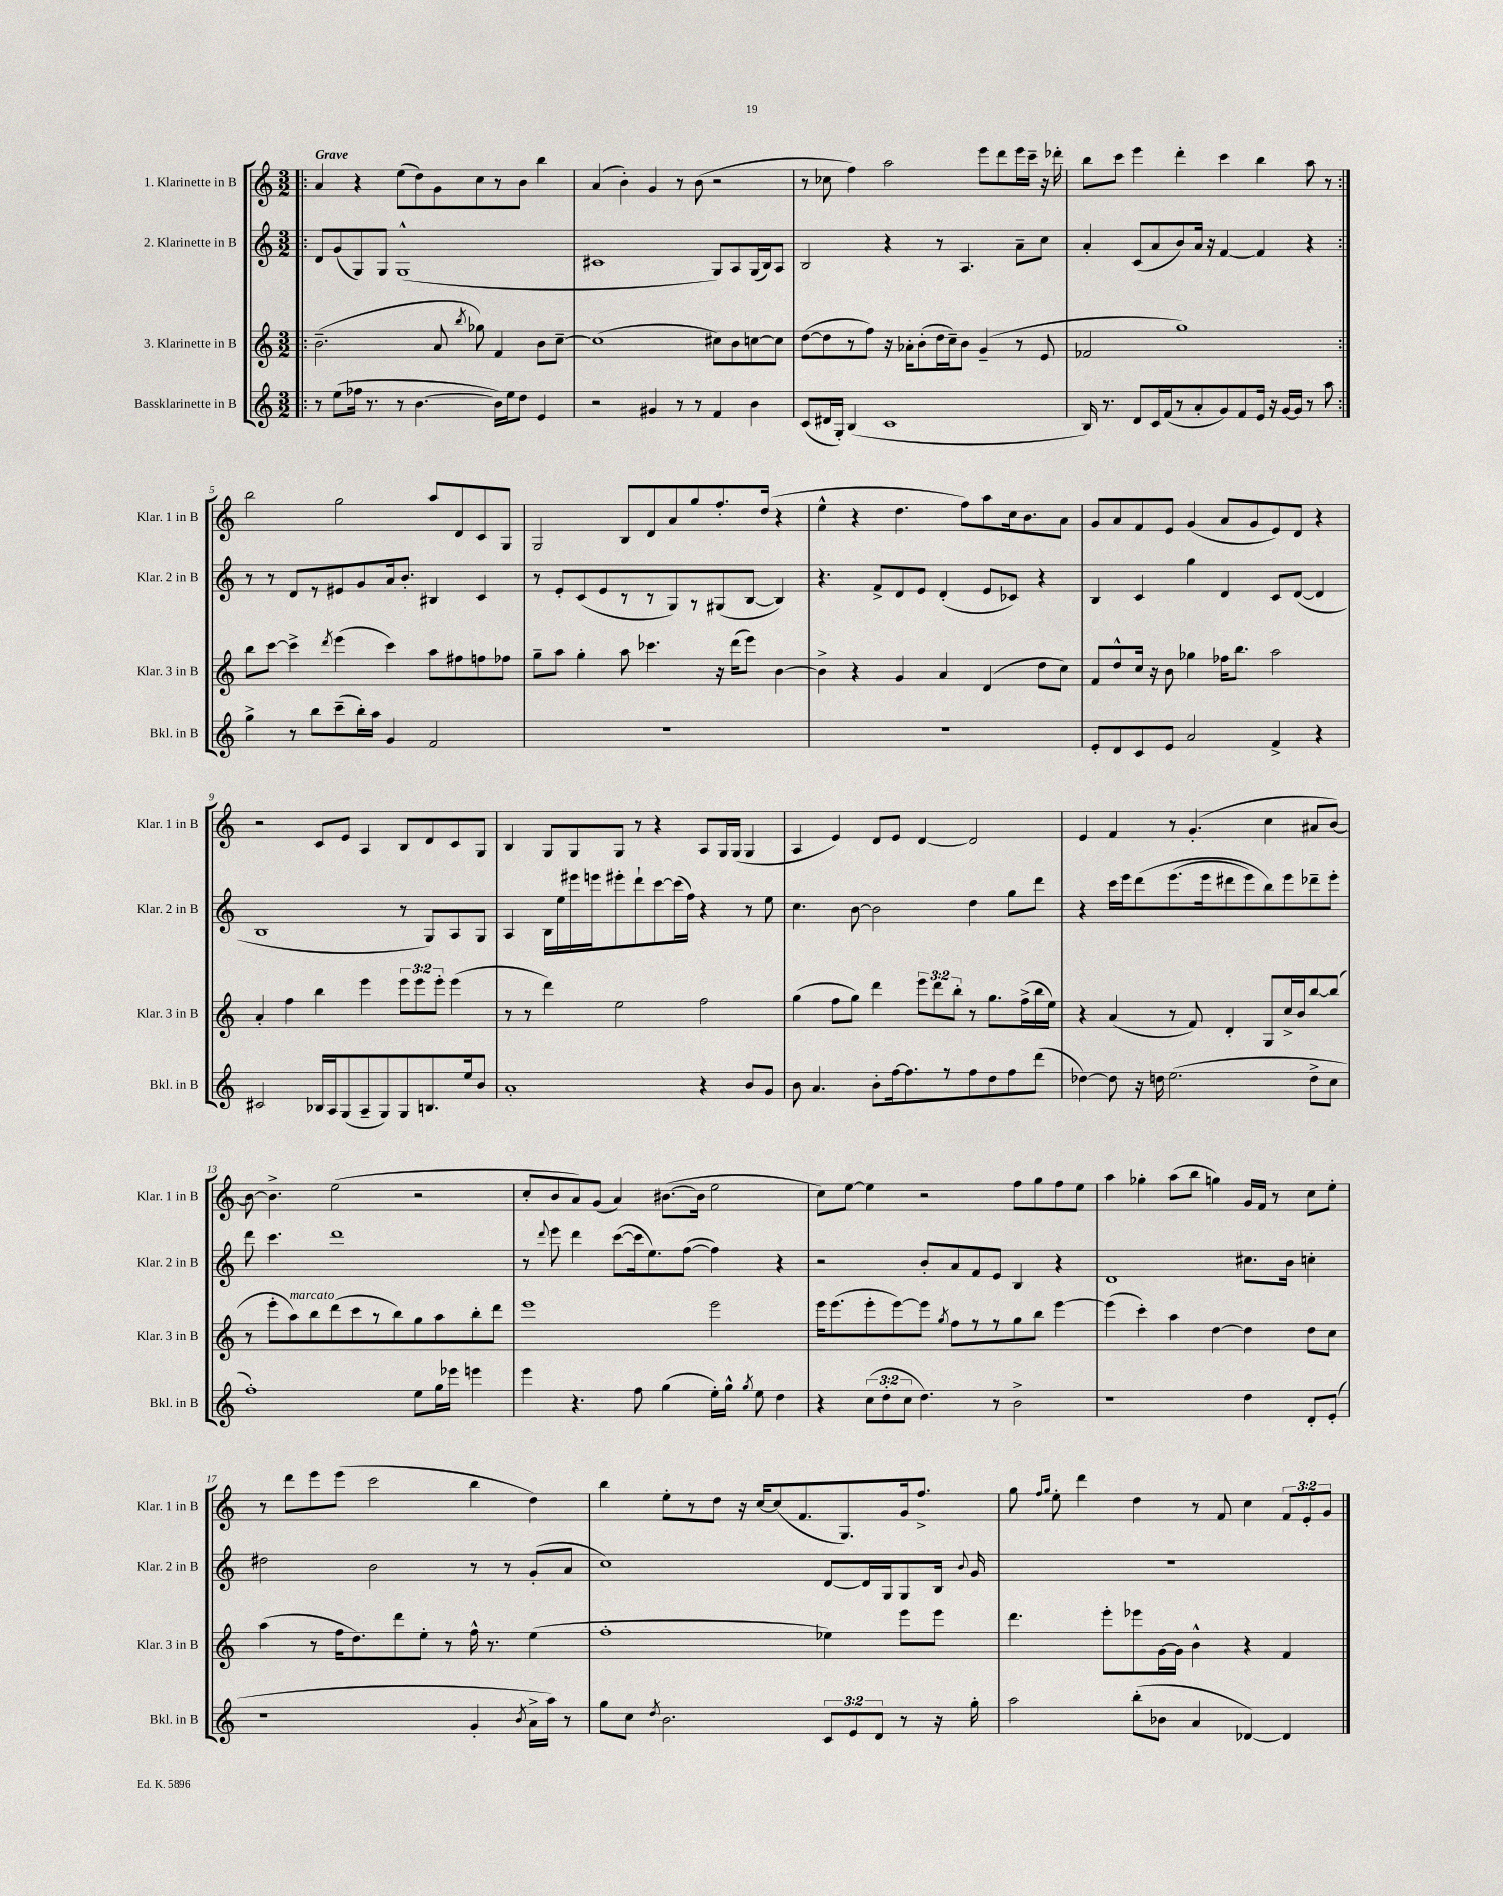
<<
\new StaffGroup <<
\new Staff = "s0" \with { instrumentName = "1. Klarinette in B" shortInstrumentName = "Klar. 1 in B" } {
    \clef treble \key c \major \numericTimeSignature \time 3/2 \override Staff.TupletNumber.text = #tuplet-number::calc-fraction-text \tempo "Grave"
    \autoBeamOff \repeat volta 2 { \bar ".|:" a'4 r4 e''8[( d''8) g'8 c''8 r8 b'8] b''4 |
    a'4( b'4-.) g'4 r8 b'8( r2 |
    r8 ces''8 f''4) a''2 e'''8[ d'''8 e'''16 c'''16]-- r16 des'''16-. |
    b''8[ c'''8] e'''4 d'''4-. c'''4 b''4 a''8 r8 | }
    b''2 g''2 a''8[ d'8 c'8 g8] |
    g2 b8[ d'8 a'8 g''8 f''8.-. d''16]( r4 |
    e''4-^ r4 d''4. f''8[) a''8 c''16 b'8. a'8] |
    g'8[ a'8 f'8 e'8] g'4( a'8[ g'8 e'8) d'8] r4 |
    r2 c'8[ e'8] a4 b8[ d'8 c'8 g8] |
    b4 g8[ g8 g8] r8 r4 a8[ g16 g16]( g4 |
    a4 e'4) d'8[ e'8] d'4~ d'2 |
    e'4 f'4 r8 g'4.-.( c''4 ais'8[ b'8]~) |
    b'8~ b'4.-> e''2( r2 |
    c''8[-. b'8 a'8) g'8]( a'4) bis'8.[~( bis'16] e''2 |
    c''8[) e''8]~ e''4 r2 f''8[ g''8 f''8 e''8] |
    a''4 ges''4-. a''8[( b''8] g''4) g'16[ f'16] r8 c''8[ e''8]-. |
    r8 d'''8[ e'''8 e'''8]( c'''2 b''4 d''4) |
    b''4 e''8[-. r8 d''8] r16 c''16[~ c''8( f'8. g8.) g'16 f''8.]-> |
    g''8 \grace { f''16[ g''16] } e''8-. d'''4 d''4 r8 f'8 c''4 \tuplet 3/2 { f'8[ e'8-. g'8] } \bar "|." |
}
\new Staff = "s1" \with { instrumentName = "2. Klarinette in B" shortInstrumentName = "Klar. 2 in B" } {
    \clef treble \key c \major \numericTimeSignature \time 3/2
    \autoBeamOff \repeat volta 2 { \bar ".|:" d'8[ g'8( g8) g8] g1-^( |
    cis'1 g8[) a8 g16( b16) a8] |
    b2 r4 r8 a4. a'8[-- c''8] |
    a'4-. c'8[( a'8 b'8) a'16] r16 f'4~ f'4 r4 | }
    r8 r8 d'8[ r8 eis'8 g'8 a'16 b'8.]-. bis4 c'4 |
    r8 e'8[-. c'8( e'8 r8 r8 g8) r8 gis8( b8]~ b4) |
    r4. f'8[-> d'8 e'8] d'4-.( e'8[ ces'8]) r4 |
    b4 c'4 g''4 d'4 c'8[ d'8]~( d'4 |
    b1 r8 g8[) a8 g8] |
    a4 b16[ e''16 eis'''16 e'''16 eis'''8-. d'''8-! c'''8~ c'''16( f''16]) r4 r8 e''8 |
    c''4. b'8~ b'2 d''4 g''8[ d'''8] |
    r4 c'''16[ e'''16 d'''8\( e'''8.( e'''16 dis'''8 e'''8) b''8\) e'''8 des'''8-- e'''8]-. |
    d'''8 c'''4. d'''1 |
    r8 \appoggiatura { d'''8 } e'''8 d'''4 c'''8[~( c'''16 e''8.) f''8]~( f''4) r4 |
    r2 b'8[-. a'8 f'8 e'8] b4 r4 |
    d'1 cis''8.[ b'16] c''4-. |
    dis''2 b'2 r8 r8 g'8[-.( a'8] |
    c''1) d'8[~ d'16 g16 g8 b16] \appoggiatura { b'8 } g'16 |
    R1. \bar "|." |
}
\new Staff = "s2" \with { instrumentName = "3. Klarinette in B" shortInstrumentName = "Klar. 3 in B" } {
    \clef treble \key c \major \numericTimeSignature \time 3/2 \override Staff.TupletNumber.text = #tuplet-number::calc-fraction-text
    \autoBeamOff \repeat volta 2 { \bar ".|:" b'2.--( a'8 \acciaccatura { b''8 } ges''8) f'4 b'8[ c''8]~-- |
    c''1( cis''8[) b'8 c''8~ c''8] |
    d''8[~( d''8 r8 f''8]) r16 aes'16[-. b'8-.( d''16 c''16--) b'8] g'4--( r8 e'8 |
    fes'2 g''1) | }
    b''8[ c'''8]~ c'''4-> \acciaccatura { d'''8 } e'''4( c'''4) a''8[ fis''8 f''8 fes''8] |
    g''8[-- a''8] g''4-. a''8 ces'''4. r16 d'''16[( e'''8]) b'4~ |
    b'4-> r4 g'4 a'4 d'4( d''8[ c''8]) |
    f'8[ d''8-^ c''16] r16 b'8 ges''4 fes''16[ b''8.] a''2 |
    a'4-. f''4 b''4 e'''4 \tuplet 3/2 { e'''8[ e'''8 e'''8]-. } e'''4( |
    r8 r8 d'''4) e''2 f''2 |
    g''4( f''8[ g''8]) d'''4 \tuplet 3/2 { e'''8[ d'''8 b''8]-. } r8 g''8.[ f''16->( b''16 e''16]) |
    r4 a'4( r8 f'8) d'4-. g8[ c''16-> b'16 b''8~ b''8]( |
    r8 e'''8[-. a''8^\markup { \italic "marcato" }) b''8 d'''8( c'''8 r8 b''8) g''8 a''8 b''8-. d'''8] |
    e'''1 e'''2 |
    e'''16[ e'''8.( e'''8-. e'''8~) e'''8] \acciaccatura { g''8 } f''8[ r8 r8 g''8 b''8] e'''4~ |
    e'''4( c'''4-.) a''4 d''4~ d''4 d''8[ c''8] |
    a''4( r8 f''16[ d''8.) d'''8 e''8]-. r8 f''16-^ r8. e''4( |
    f''1-. ees''4) e'''8[ e'''8] |
    d'''4. e'''8[-. ees'''8 g'16~ g'16] b'4-^ r4 f'4 \bar "|." |
}
\new Staff = "s3" \with { instrumentName = "Bassklarinette in B" shortInstrumentName = "Bkl. in B" } {
    \clef treble \key c \major \numericTimeSignature \time 3/2 \override Staff.TupletNumber.text = #tuplet-number::calc-fraction-text
    \autoBeamOff \repeat volta 2 { \bar ".|:" r8 e''8[( fes''16] r8. r8 b'4.~ b'16[) e''16 d''8] e'4 |
    r2 gis'4 r8 r8 f'4 b'4 |
    c'8[( dis'16 g16]-.) b4( c'1 |
    b16) r8. d'8[ c'16 f'16( r8 a'8-. g'8) f'8 e'16] r16 g'16[~ g'16] r8 a''8 | }
    g''4-> r8 b''8[ c'''8--( b''16-.) a''16] g'4 f'2 |
    R1. |
    R1. |
    e'8[-. d'8 c'8 e'8] a'2 f'4-> r4 |
    cis'2 bes16[ a16 g8( a8-- g8) g8 b8. e''16 b'8] |
    a'1-. r4 b'8[ g'8] |
    b'8 a'4. b'8[-. f''16~ f''8. r8 f''8 d''8 f''8 d'''8]( |
    des''4~) des''8 r16 d''16 e''2.( d''8[-> c''8] |
    f''1-.) e''8[ g''16 ees'''16] e'''4 |
    e'''4 r4. f''8 g''4( e''16[-.) g''16]-^ \acciaccatura { g''8 } e''8 d''4 |
    r4 \tuplet 3/2 { c''8[( d''8-. c''8] } d''4.) r8 b'2-> |
    r1 d''4 d'8[-. e'8]-.( |
    r1 g'4-. \acciaccatura { b'8 } a'16[-> a''16]) r8 |
    g''8[ c''8] \acciaccatura { d''8 } b'2. \tuplet 3/2 { c'8[ e'8 d'8] } r8 r16 g''16-. |
    a''2 b''8[-.( bes'8] a'4 des'4~) des'4 \bar "|." |
}
>>
>>
